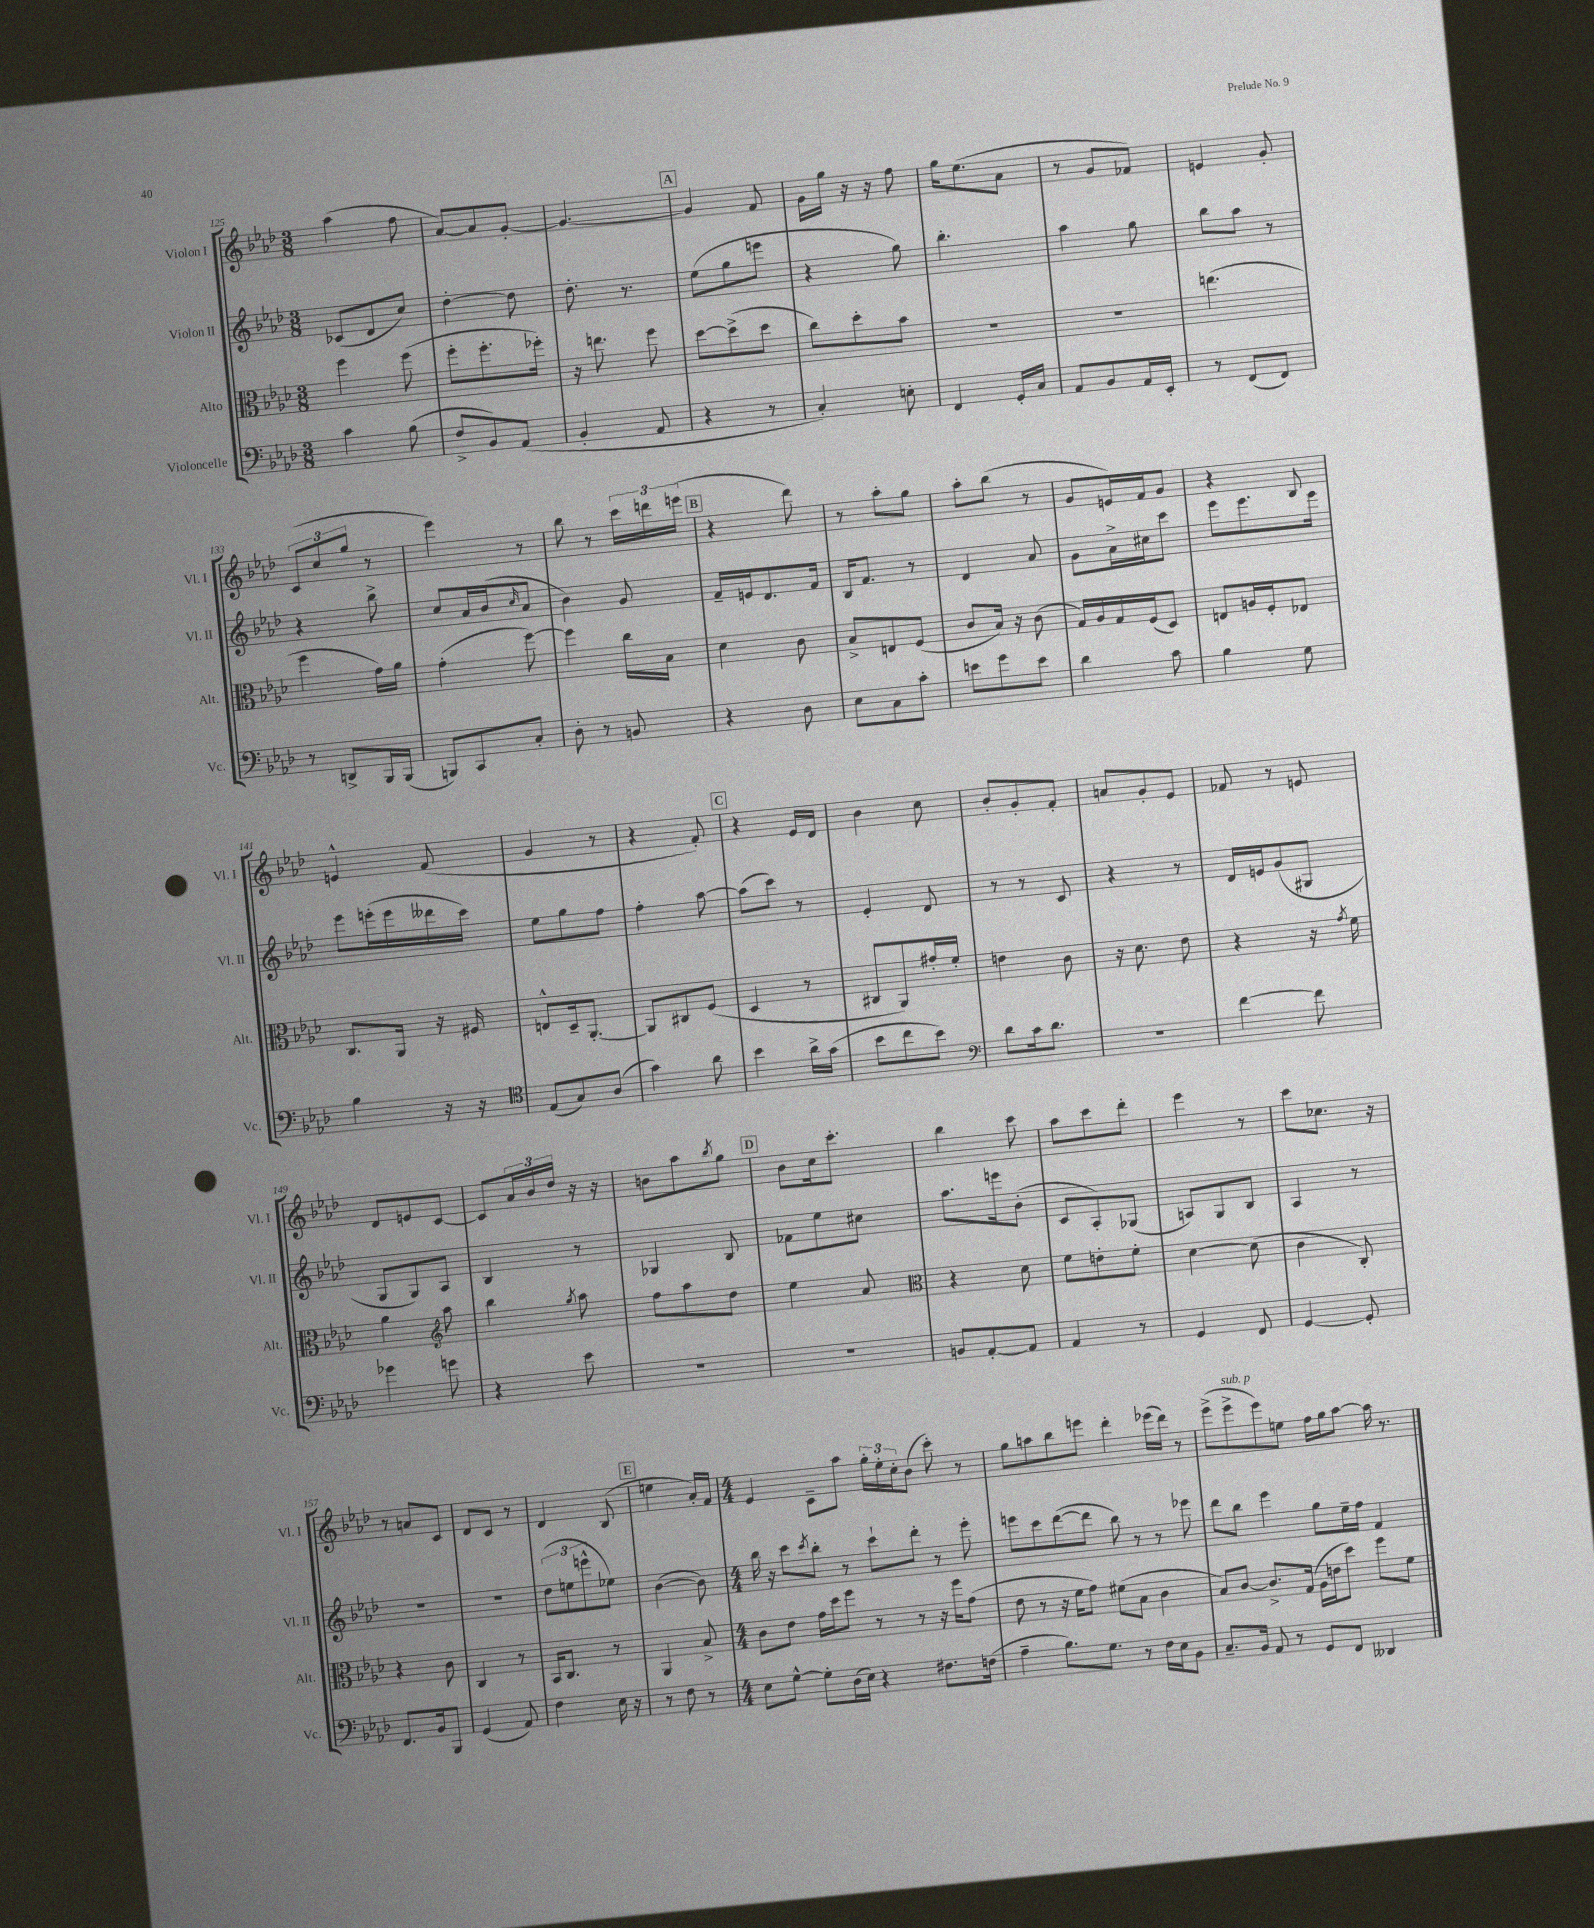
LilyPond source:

<<
\new StaffGroup <<
\new Staff = "s0" \with { instrumentName = "Violon I" shortInstrumentName = "Vl. I" } {
    \clef treble \key aes \major \numericTimeSignature \time 3/8
    aes''4( f''8 |
    aes'8~) aes'8 g'8~-. |
    g'4.~ |
    \mark \markup { \box "A" } g'4 f'8 |
    g'16 g''16 r16 r16 f''8 |
    g''16 ees''8.( aes'8 |
    r8 g'8 fes'8) |
    e'4 g'8-. |
    \tuplet 3/2 { c'8( c''8 g''8 } r8 |
    ees'''4) r8 |
    bes''8 r8 \tuplet 3/2 { c'''16 d'''16 e'''16( } |
    \mark \markup { \box "B" } r4 des'''8) |
    r8 aes''8-. g''8 |
    aes''8-. bes''8( r8 |
    g'8 e'16) f'16 g'8 |
    r4 bes8 |
    e'4-^ f'8( |
    g'4 r8 |
    r4 f'8-.) |
    \mark \markup { \box "C" } r4 ees'16 des'16 |
    bes'4 c''8 |
    bes'8-. g'8-. f'8-. |
    a'8 g'8-. ees'8 |
    fes'8 r8 e'8 |
    des'8 e'8 c'8~ |
    c'8 \tuplet 3/2 { aes'16 bes'16 des''16 } r16 r16 |
    b'8 aes''8 \acciaccatura { bes''8 } g''8 |
    \mark \markup { \box "D" } bes'8 c''16 c'''8.-. |
    bes''4 c'''8 |
    aes''8 c'''8 des'''8-. |
    ees'''4 r8 |
    c'''8 ces''8. r16 |
    r8 a'8 c'8 |
    des'8 c'8 r8 |
    des'4 bes8( |
    \mark \markup { \box "E" } e''4 aes'16-.) f'16 |
    \numericTimeSignature \time 4/4 ees'4 c'8-- aes''8 \tuplet 3/2 { g''16-. ees''16-. c''16-. } bes'8( c'''8-.) r8 |
    g''8 a''8 bes''8 e'''8 des'''4-. ees'''16( des'''16) r8 |
    ees'''8->( ees'''8->^\markup { \italic "sub. p" } ees'''8) e''8 f''16 g''16 aes''8~ aes''16 r8. \bar "|." |
}
\new Staff = "s1" \with { instrumentName = "Violon II" shortInstrumentName = "Vl. II" } {
    \clef treble \key aes \major \numericTimeSignature \time 3/8
    ces'8( des'8 c''8) |
    des''4~-. des''8 |
    des''8.-. r8. |
    \mark \markup { \box "A" } ees''8( g''8 e'''8 |
    r4 g''8) |
    bes''4.-. |
    aes''4 g''8 |
    bes''8 aes''8 r8 |
    r4 bes''8-> |
    c''8 aes'16 bes'16( \grace { c''16 } aes'8 |
    bes'4) g'8 |
    \mark \markup { \box "B" } f'16-- e'16 des'8. f'16 |
    bes16 f'8. r8 |
    des'4 aes'8 |
    g'8 aes'16-> cis''16 c'''8 |
    ees'''8 ees'''8. ees'''16 |
    ees'''8 e'''16-.( e'''16 deses'''16 c'''16) |
    ees''8 g''8 f''8 |
    f''4-. aes''8~ |
    \mark \markup { \box "C" } aes''8( c'''8) r8 |
    ees'4-. des'8 |
    r8 r8 c'8 |
    r4 r8 |
    des'16 e'16 g'8( gis8 |
    g8 g8) aes8 |
    bes4 r8 |
    ges4 bes8 |
    \mark \markup { \box "D" } fes'8 ees''8 cis''8 |
    aes''8. e'''16 bes'8-.( |
    c'8 aes8-.) ges8( |
    a8) g8 bes8 |
    aes4 r8 |
    R4. |
    R4. |
    \tuplet 3/2 { des''8( e''8 e'''8-^ } ees''8) |
    \mark \markup { \box "E" } bes'4~( bes'8) |
    \numericTimeSignature \time 4/4 bes''16 r16 c'''8 \acciaccatura { c'''8 } bes''8-. r8 c'''8-! des'''8-. r8 ees'''8-. |
    e'''8 c'''8 des'''8~( des'''8 bes''8) r8 r8 ees'''8 |
    des'''8 bes''8 ees'''4 g''8 ees''16-- f''16 f'4 \bar "|." |
}
\new Staff = "s2" \with { instrumentName = "Alto" shortInstrumentName = "Alt." } {
    \clef alto \key aes \major \numericTimeSignature \time 3/8
    f''4 f''8( |
    f''8-. f''8.-. fes''16-.) |
    r16 e''8. f''8 |
    \mark \markup { \box "A" } des''8~ des''8->( des''8 |
    c''8) des''8-. bes'8 |
    R4. |
    R4. |
    e''4.( |
    f''4 g'16) aes'16 |
    g'4-.( f''8~) |
    f''4 c''16 bes16 |
    \mark \markup { \box "B" } des'4 c'8 |
    bes8-> e8 f8( |
    c'8 bes16) r16 c'8( |
    g16) aes16 g16 f16( des8) |
    e8 a16 f16-. ees8 |
    c8. aes,16 r16 fis16 |
    e8-^ des16-- aes,8.~-. |
    aes,8 cis8 f8( |
    \mark \markup { \box "C" } des4 r8 |
    cis8 aes,8) gis'16-. f'16-. |
    e'4 c'8 |
    r16 des'8. ees'8 |
    r4 r16 \acciaccatura { g'8 } f'16 |
    aes'4 \clef treble aes''8 |
    bes''4 \acciaccatura { g''8 } aes''8 |
    f''8 aes''8 des''8 |
    \mark \markup { \box "D" } ees''4 aes'8 |
    \clef alto r4 des'8 |
    f'8 e'8-. f'8-. |
    des'4~ des'8( |
    c'4 c8-.) |
    r4 c'8 |
    c4 r8 |
    bes,16 c8. r8 |
    \mark \markup { \box "E" } aes,4 bes8-> |
    \numericTimeSignature \time 4/4 c'8 ees'8 g'16 des''16 f''8 r8 r8 r16 f''16 g'8( |
    ees'8 r8 r16 f'16 g'8) fis'8( bes8 c'4 |
    bes8) c'8~ c'8.-> g16( aes16 e'16 des''8) f''8 f'8 \bar "|." |
}
\new Staff = "s3" \with { instrumentName = "Violoncelle" shortInstrumentName = "Vc." } {
    \clef bass \key aes \major \numericTimeSignature \time 3/8
    c'4 bes8( |
    f8-> bes,8) aes,8( |
    bes,4-. aes,8 |
    \mark \markup { \box "A" } r4 r8 |
    c4-.) e8-. |
    f,4 g,16-. c16 |
    aes,8 bes,8 aes,16 ees,16-. |
    r8 f,8( f,8) |
    r8 d,8-> bes,,16 bes,,16( |
    b,,8) c,8 c8-. |
    des8-. r8 b,8 |
    \mark \markup { \box "B" } r4 des8 |
    ees8 c8 c'8-. |
    e'8 g'8 e'8 |
    des'4 c'8 |
    bes4 g8 |
    bes4 r16 r16 |
    \clef tenor ees8( g8) aes8( |
    g'4) aes'8 |
    \mark \markup { \box "C" } bes'4 aes'16-> g'16( |
    bes'8 c''8 bes'8) |
    \clef bass des'8 c'16 des'8. |
    R4. |
    f'4~ f'8 |
    ges'4 g'8 |
    r4 ees'8 |
    R4. |
    \mark \markup { \box "D" } R4. |
    b,8 aes,8~-. aes,8 |
    aes,4 r8 |
    g,4 f,8 |
    g,4~ g,8-. |
    f,8. bes,16 bes,,8 |
    g,4( aes,8) |
    f4 ees16 r16 |
    \mark \markup { \box "E" } r8 f8 r8 |
    \numericTimeSignature \time 4/4 ees8 g8~-^ g8-. des16( ees16) r4 fis8. f16( |
    aes4-- bes8.) g8. r8 f16 ees16 bes,8 |
    c8.-- bes,16 aes,8 r8 g,8 f,8 deses,4 \bar "|." |
}
>>
>>
\layout { \context { \Score currentBarNumber = #125 } }
